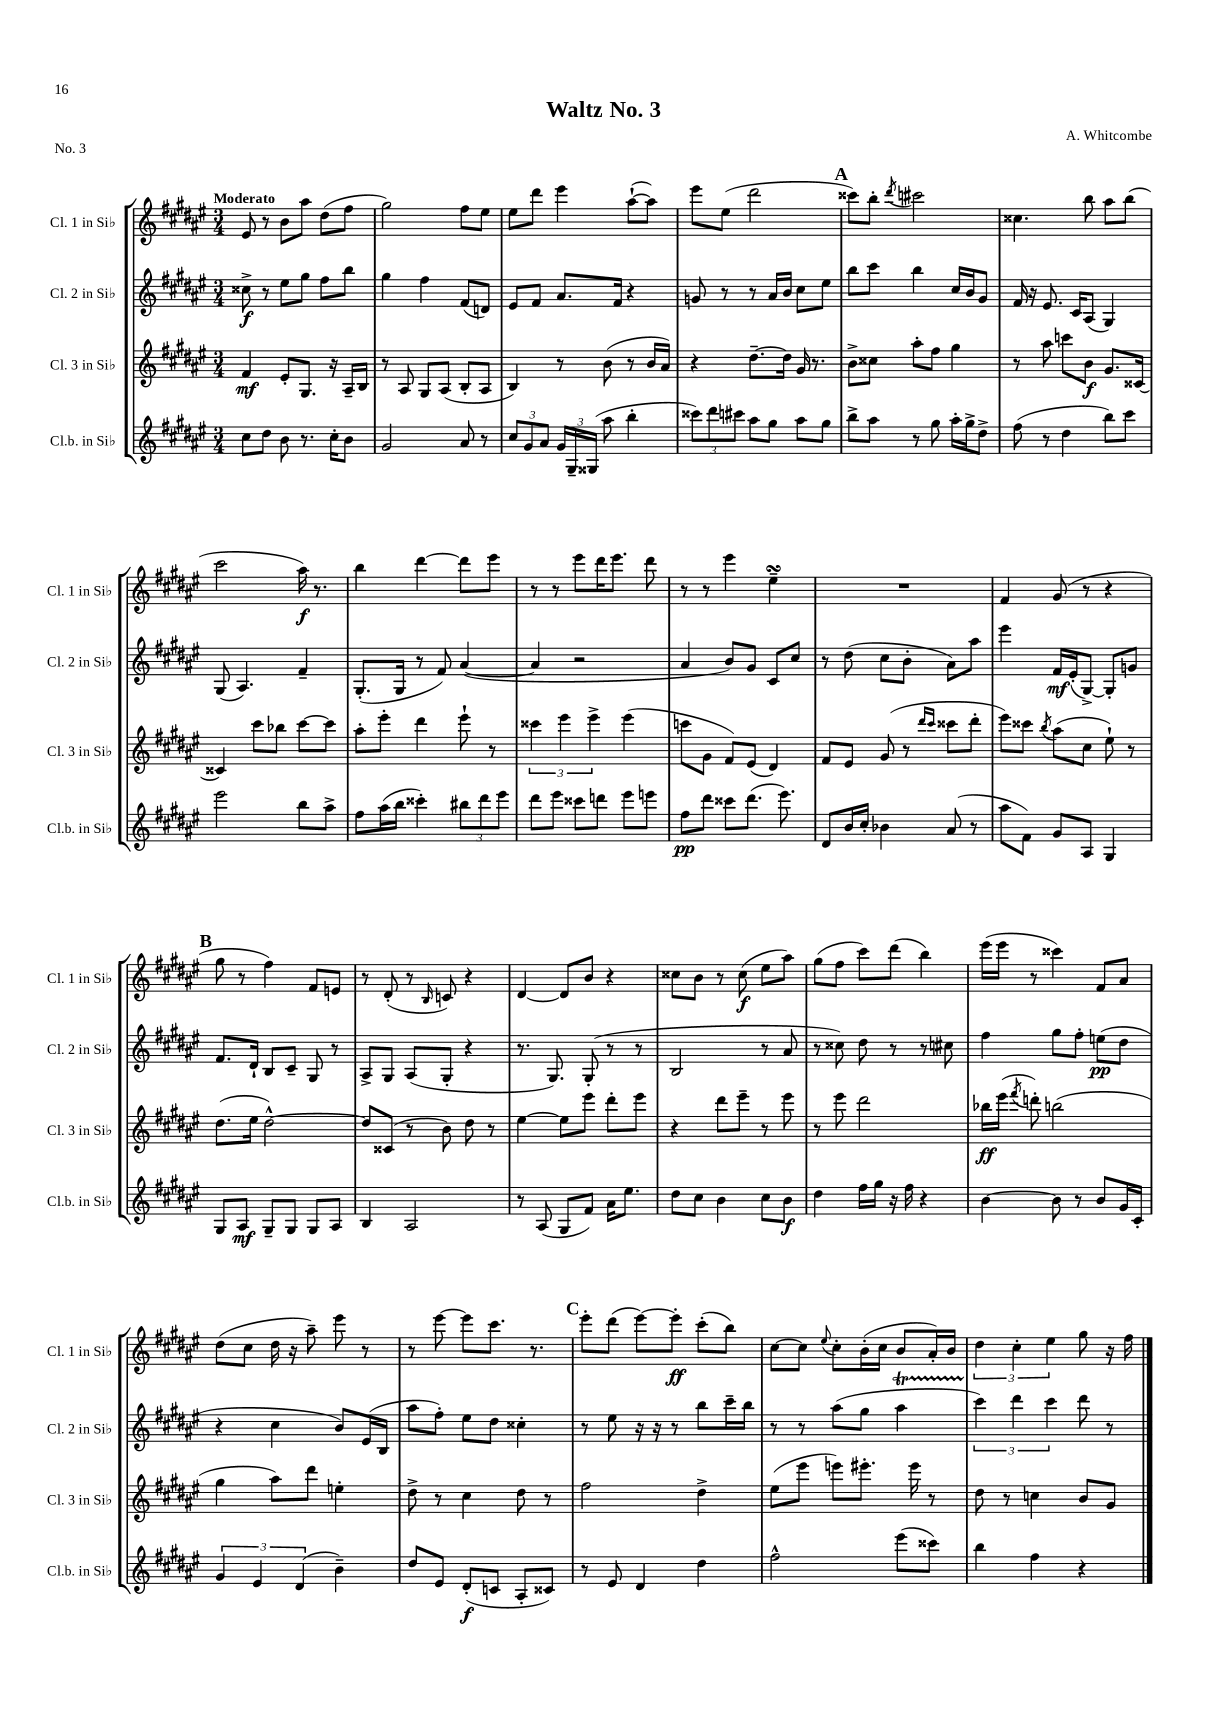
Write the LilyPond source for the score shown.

\header { title = "Waltz No. 3" composer = "A. Whitcombe" piece = "No. 3" }
<<
\new StaffGroup <<
\new Staff = "s0" \with { instrumentName = "Cl. 1 in Sib" shortInstrumentName = "Cl. 1 in Sib" } {
    \clef treble \key fis \major \numericTimeSignature \time 3/4 \tempo "Moderato"
    \autoBeamOff eis'8 r8 b'8[ ais''8] dis''8[( fis''8] |
    gis''2) fis''8[ eis''8] |
    eis''8[ dis'''8] eis'''4 ais''8[~-!( ais''8]) |
    eis'''8[ eis''8]( dis'''2 |
    \mark \markup { \bold "A" } cisis'''8[) b''8]-. \acciaccatura { dis'''8 } cis'''2 |
    cisis''4. b''8 ais''8[ b''8]( |
    cis'''2 ais''16\f) r8. |
    b''4 dis'''4~ dis'''8[ eis'''8] |
    r8 r8 eis'''8[ dis'''16 eis'''8.] dis'''8 |
    r8 r8 eis'''4 eis''4--\turn |
    R2. |
    fis'4 gis'8( r8 r4 |
    \mark \markup { \bold "B" } gis''8 r8 fis''4) fis'8[ e'8] |
    r8 dis'8-.( r8 \grace { b16 } c'8) r4 |
    dis'4~ dis'8[ b'8] r4 |
    cisis''8[ b'8] r8 cisis''8\f( eis''8[ ais''8]) |
    gis''8[( fis''8] cis'''8[) dis'''8]( b''4) |
    eis'''16[( eis'''16] r8 cisis'''4) fis'8[ ais'8] |
    dis''8[( cis''8] dis''16 r16 ais''8--) eis'''8 r8 |
    r8 eis'''8~ eis'''8[ cis'''8.] r8. |
    \mark \markup { \bold "C" } eis'''8[-. dis'''8]( eis'''8[~) eis'''8]-.\ff cis'''8[-.( b''8]) |
    cis''8[~ cis''8] \appoggiatura { eis''8 } cis''8[-. b'16-.( cis''16] b'8[ ais'16-.) b'16] |
    \tuplet 3/2 { dis''4 cis''4-. eis''4 } gis''8 r16 fis''16 \bar "|." |
}
\new Staff = "s1" \with { instrumentName = "Cl. 2 in Sib" shortInstrumentName = "Cl. 2 in Sib" } {
    \clef treble \key fis \major \numericTimeSignature \time 3/4
    \autoBeamOff cisis''8->\f r8 eis''8[ gis''8] fis''8[ b''8] |
    gis''4 fis''4 fis'8[( d'8]) |
    eis'8[ fis'8] ais'8.[ fis'16] r4 |
    g'8 r8 r8 ais'16[ b'16] cis''8[ eis''8] |
    \mark \markup { \bold "A" } b''8[ cis'''8] b''4 cis''16[ b'16 gis'8] |
    fis'16 r16 eis'8. cis'16[ ais8]( gis4) |
    gis8( ais4.) fis'4-- |
    gis8.[-.( gis16] r8 fis'8) ais'4~( |
    ais'4 r2 |
    ais'4 b'8[) gis'8] cis'8[ cis''8] |
    r8 dis''8( cis''8[ b'8]-. ais'8[) ais''8] |
    eis'''4 fis'16[\mf eis'16-.( gis8]~->) gis8[-. g'8] |
    \mark \markup { \bold "B" } fis'8.[ dis'16]-! b8[ cis'8]-- gis8 r8 |
    ais8[-> gis8] ais8[( gis8]-. r4 |
    r8. gis8.) gis8-.( r8 r8 |
    b2 r8 ais'8 |
    r8 cisis''8) dis''8 r8 r8 cis''8 |
    fis''4 gis''8[ fis''8]-. e''8[\pp( dis''8] |
    r4 cis''4 b'8[) eis'16( b16] |
    ais''8[ fis''8]-.) eis''8[ dis''8] cisis''4-. |
    \mark \markup { \bold "C" } r8 eis''8 r16 r16 r8 b''8[ cis'''16-- b''16] |
    r8 r8 ais''8[( gis''8] ais''4\startTrillSpan |
    \tuplet 3/2 { cis'''4\stopTrillSpan) dis'''4 cis'''4 } dis'''8 r8 \bar "|." |
}
\new Staff = "s2" \with { instrumentName = "Cl. 3 in Sib" shortInstrumentName = "Cl. 3 in Sib" } {
    \clef treble \key fis \major \numericTimeSignature \time 3/4
    \autoBeamOff fis'4\mf eis'8[-. gis8.] r16 ais16[-- b16] |
    r8 ais8 gis8[ ais8]( b8[-. ais8] |
    b4) r8 b'8( r8 b'16[ ais'16]) |
    r4 dis''8.[~-- dis''16] gis'16 r8. |
    \mark \markup { \bold "A" } b'8[-> cisis''8] ais''8[-. fis''8] gis''4 |
    r8 ais''8 c'''8[ b'8]\f gis'8.[ cisis'16]~ |
    cisis'4 cis'''8[ bes''8] cis'''8[~ cis'''8] |
    ais''8[-. eis'''8]-. dis'''4 eis'''8-! r8 |
    \tuplet 3/2 { cisis'''4 eis'''4 eis'''4-> } eis'''4( |
    c'''8[ gis'8] fis'8[) eis'8]( dis'4) |
    fis'8[ eis'8] gis'8( r8 \grace { dis'''16[ cis'''16] } cisis'''8[ dis'''8]-. |
    eis'''8[) cisis'''8] \acciaccatura { b''8 } ais''8[( cis''8] eis''8-!) r8 |
    \mark \markup { \bold "B" } dis''8.[( eis''16] dis''2~-^) |
    dis''8[ cisis'8]( r8 b'8) dis''8 r8 |
    eis''4~ eis''8[ eis'''8] dis'''8[-. eis'''8] |
    r4 dis'''8[ eis'''8]-- r8 eis'''8 |
    r8 eis'''8 dis'''2 |
    bes''16[\ff eis'''16]( \acciaccatura { fis'''8 } d'''8-.) b''2( |
    gis''4 ais''8[) dis'''8] e''4-. |
    dis''8-> r8 cis''4 dis''8 r8 |
    \mark \markup { \bold "C" } fis''2 dis''4-> |
    eis''8[( eis'''8] e'''8[) eis'''8.]-. eis'''16 r8 |
    dis''8 r8 c''4 b'8[ gis'8] \bar "|." |
}
\new Staff = "s3" \with { instrumentName = "Cl.b. in Sib" shortInstrumentName = "Cl.b. in Sib" } {
    \clef treble \key fis \major \numericTimeSignature \time 3/4
    \autoBeamOff cis''8[ dis''8] b'8 r8. cis''16[-. b'8] |
    gis'2 ais'8 r8 |
    \tuplet 3/2 { cis''8[ gis'8 ais'8] } \tuplet 3/2 { gis'16[ gis16-- gisis16]( } ais''8 b''4-. |
    \tuplet 3/2 { cisis'''8[) dis'''8 cis'''8] } ais''8[ gis''8] ais''8[ gis''8] |
    \mark \markup { \bold "A" } b''8[-> ais''8] r8 gis''8 ais''16[-. gis''16-> dis''8]-> |
    fis''8( r8 dis''4 b''8[) cis'''8] |
    eis'''2 b''8[ ais''8]-> |
    fis''8[ ais''16( b''16] cisis'''4-.) \tuplet 3/2 { bis''8[ dis'''8 eis'''8] } |
    dis'''8[ eis'''8] cisis'''8[ d'''8] eis'''8[ e'''8] |
    fis''8[\pp dis'''8] cisis'''8[ dis'''8.]( eis'''8.) |
    dis'8[ b'16 cis''16]-. bes'4 ais'8( r8 |
    ais''8[ fis'8]) gis'8[ ais8] gis4 |
    \mark \markup { \bold "B" } gis8[ ais8]\mf gis8[-- gis8] gis8[ ais8] |
    b4 ais2 |
    r8 ais8( gis8[ fis'8]) ais'16[ eis''8.] |
    dis''8[ cis''8] b'4 cis''8[ b'8]\f |
    dis''4 fis''16[ gis''16] r16 fis''16 r4 |
    b'4~ b'8 r8 b'8[ gis'16 cis'16]-. |
    \tuplet 3/2 { gis'4 eis'4 dis'4( } b'4--) |
    dis''8[ eis'8] dis'8[-.\f( c'8] ais8[-. cisis'8]) |
    \mark \markup { \bold "C" } r8 eis'8 dis'4 dis''4 |
    fis''2-^ eis'''8[( cisis'''8]) |
    b''4 fis''4 r4 \bar "|." |
}
>>
>>
\layout { \context { \Score \remove "Bar_number_engraver" } }
